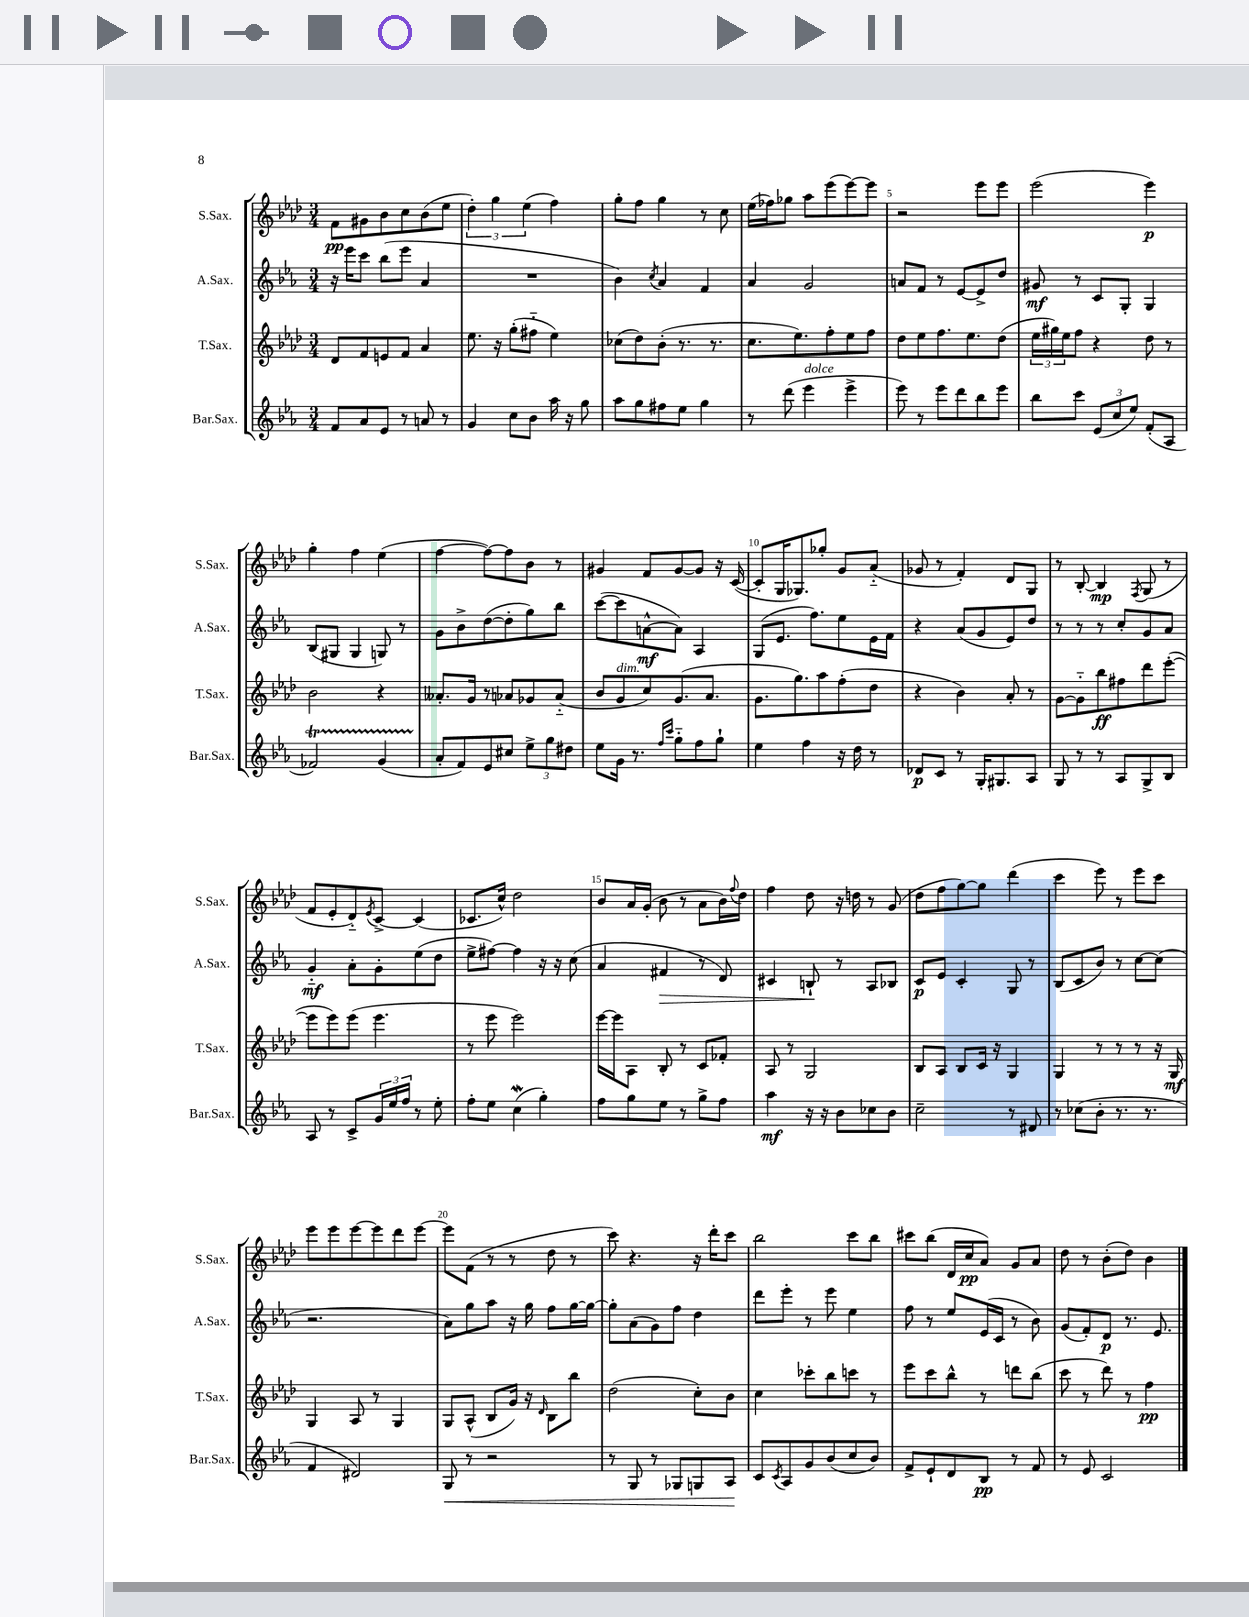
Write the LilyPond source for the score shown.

<<
\new StaffGroup <<
\new Staff = "s0" \with { instrumentName = "S.Sax." shortInstrumentName = "S.Sax." } {
    \clef treble \key aes \major \numericTimeSignature \time 3/4
    f'8\pp gis'8 bes'8 c''8 bes'8( ees''8 |
    \tuplet 3/2 { des''4-.) g''4 ees''4( } f''4) |
    g''8-. f''8 g''4 r8 c''8 |
    ees''16( fes''16) ges''8 aes''8 ees'''8( ees'''8~) ees'''8 |
    r2 ees'''8 ees'''8 |
    ees'''2( ees'''4\p) |
    g''4-. f''4 ees''4( |
    f''4~ f''8~) f''8 bes'8 r8 |
    gis'4 f'8 gis'8~ gis'8 r16 c'16~( |
    c'8-. g16 ges8.) ges''8-. g'8 aes'8-_( |
    ges'8 r8 f'4-.) des'8 g8 |
    r8 bes8~-. bes4\mp \acciaccatura { f8 } g8( r8 |
    f'8 ees'8-. des'8-_) \acciaccatura { ees'8 } c'8~-> c'4( |
    ces'8. c''16-^) des''2 |
    bes'8 aes'16 g'16-.( bes'8 r8 aes'8 bes'16) \appoggiatura { f''8 } des''16 |
    f''4 des''8 r16 d''16 r8 g'8( |
    des''8 f''8 g''8~) g''8 des'''4( |
    c'''4 ees'''8) r8 ees'''8 c'''8 |
    ees'''8 ees'''8 ees'''8~ ees'''8 des'''8 ees'''8~ |
    ees'''8 f'8( r8 r8 des''8 r8 |
    c'''8) r4. r16 des'''16-. c'''8 |
    bes''2 c'''8 bes''8 |
    cis'''8 bes''8( des'16 c''16\pp aes'8) g'8 aes'8 |
    des''8 r8 bes'8-.( des''8) bes'4 \bar "|." |
}
\new Staff = "s1" \with { instrumentName = "A.Sax." shortInstrumentName = "A.Sax." } {
    \clef treble \key ees \major \numericTimeSignature \time 3/4
    r16 ees'''16 c'''8 bes''8( ees'''8 aes'4 |
    R2. |
    bes'4) \acciaccatura { c''8 } aes'4 f'4 |
    aes'4 g'2 |
    a'8 f'8 r8 ees'8~ ees'8-> d''8 |
    gis'8\mf r8 c'8 g8-. g4 |
    bes8( gis8 gis4 g8) r8 |
    g'8 bes'8-> d''8~( d''8-. g''8) bes''8 |
    c'''8~( c'''8 a'8~-^\mf a'8) aes4 |
    g8( ees'8. f''8.) ees''8 ees'16 f'16 |
    r4 aes'8( g'8 ees'8) d''8 |
    r8 r8 r8 c''8-. g'8 aes'8 |
    g'4-_\mf aes'8-. g'8-. ees''8( d''8 |
    ees''8-> fis''8~) fis''4 r16 r16 c''8( |
    aes'4 fis'4\> r8 d'8) |
    cis'4 b8-!\! r8 aes8 bes8 |
    c'8\p ees'8 c'4-. g8 r8 |
    bes8( c'8 bes'8) r8 c''8~ c''8( |
    r2. |
    aes'8) g''8 aes''8 r16 g''16 f''8 g''16~ g''16~ |
    g''8-. aes'8( g'8) f''8 d''4 |
    d'''8 ees'''8-. r8 ees'''8 ees''4 |
    f''8 r8 ees''8 ees'16( c'16 r8 bes'8) |
    g'8( f'8-.) d'8\p r8. ees'8. \bar "|." |
}
\new Staff = "s2" \with { instrumentName = "T.Sax." shortInstrumentName = "T.Sax." } {
    \clef treble \key aes \major \numericTimeSignature \time 3/4
    des'8 f'8 e'8 f'8 aes'4 |
    ees''8. r16 g''8-.( fis''8-_ ees''4) |
    ces''8( des''8) bes'8-.( r8. r8. |
    c''8. ees''8.) f''8-. ees''8 f''8 |
    des''8 ees''8 f''8. ees''8. des''8( |
    \tuplet 3/2 { ees''16 gis''16) ees''16 } f''8 r4 des''8 r8 |
    bes'2 r4 |
    aeses'8.-. g'16 r8 aes'8 ges'8 aes'8-_( |
    bes'8 g'8^\markup { \italic "dim." } c''8) g'8.( aes'8. |
    g'8. g''8.) aes''8 f''8-.( des''8 |
    r4 bes'4) aes'8-. r8 |
    g'8~ g'8-_ bes''8\ff fis''8 des'''8 ees'''8~-.( |
    ees'''8 ees'''8) ees'''8( ees'''4. |
    r8 ees'''8 ees'''2) |
    ees'''16~ ees'''16 aes8 bes8-. r8 c'8 fes'8-. |
    aes8 r8 g2 |
    bes8 aes8 bes8 c'16 r16 g4 |
    g4 r8 r8 r8 r16 g16\mf |
    g4 aes8 r8 g4 |
    g8 aes8-^( bes8 g'16) r16 \grace { des'16 } bes8 bes''8 |
    des''2( c''8-.) bes'8 |
    c''4 ces'''8-. bes''8 c'''8 r8 |
    ees'''8 c'''8 bes''8-^ r8 d'''8 bes''8( |
    c'''8 r8 des'''8) r8 f''4\pp \bar "|." |
}
\new Staff = "s3" \with { instrumentName = "Bar.Sax." shortInstrumentName = "Bar.Sax." } {
    \clef treble \key ees \major \numericTimeSignature \time 3/4
    f'8 aes'8 ees'8 r8 a'8 r8 |
    g'4 c''8 bes'8 aes''16 r16 g''8 |
    aes''8 g''8 fis''8 ees''8 g''4 |
    r8 d'''8( ees'''4^\markup { \italic "dolce" } ees'''4-> |
    ees'''8) r8 ees'''8 d'''8 bes''8 ees'''8 |
    bes''8 c'''8 \tuplet 3/2 { ees'8( c''8 ees''8) } f'8-.( aes8 |
    fes'2\startTrillSpan) g'4( |
    aes'8-.\stopTrillSpan f'8) ees'8 cis''8 \tuplet 3/2 { ees''8-> g''8 dis''8 } |
    ees''8 g'16 r8. \grace { f''16 c'''16 } g''8-_ f''8 g''8-! |
    ees''4 f''4 r16 d''16 r8 |
    des'8\p c'8 r8 g16-. gis8. aes8 |
    g8 r8 r8 aes8 g8-> bes8 |
    aes8 r8 c'8-> \tuplet 3/2 { g'16 ees''16 f''16 } r8 ees''8-. |
    f''8-. ees''8 c''4\mordent( g''4-.) |
    f''8 g''8 ees''8 r8 g''8-> f''8 |
    aes''4\mf r16 r16 bes'8 ces''8 bes'8 |
    c''2-- r8 dis'8 |
    r8 ces''8( bes'8-. r8. r8. |
    f'4 dis'2) |
    g8\< r8 r2 |
    r8 g8 r8 ges8 g8 aes8\! |
    c'8 \acciaccatura { c'8 } aes8 g'8 bes'8( c''8 bes'8) |
    f'8-> ees'8-! d'8 bes8\pp r8 f'8 |
    r8 ees'8 c'2 \bar "|." |
}
>>
>>
\layout { \context { \Score \override BarNumber.break-visibility = ##(#f #t #t) barNumberVisibility = #(every-nth-bar-number-visible 5) } }
